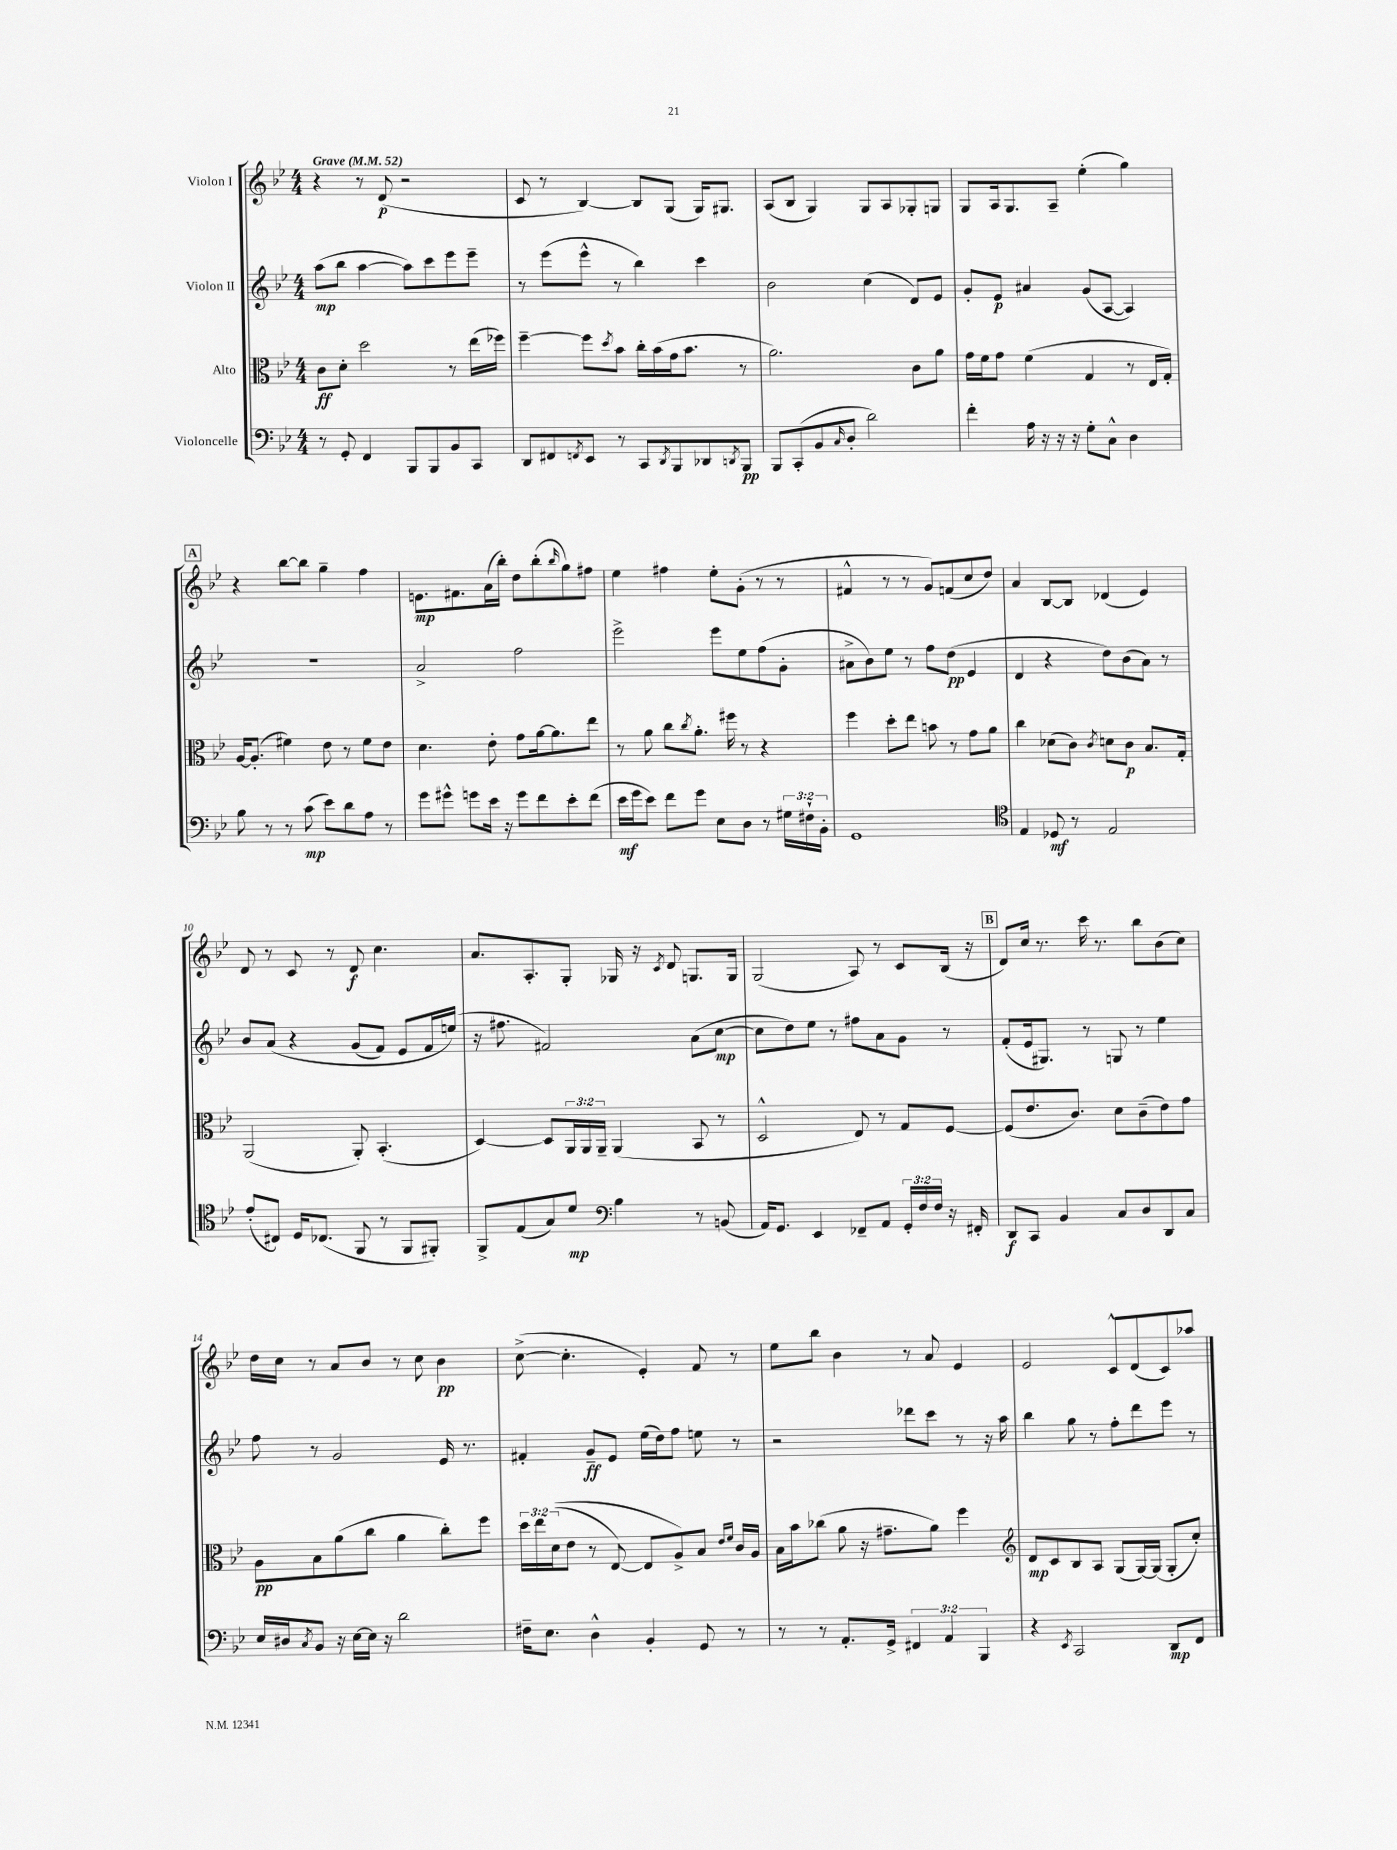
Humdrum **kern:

**kern	**dynam	**kern	**dynam	**kern	**dynam	**kern	**dynam
*part4	*part4	*part3	*part3	*part2	*part2	*part1	*part1
*staff4	*staff4	*staff3	*staff3	*staff2	*staff2	*staff1	*staff1
*I"Violoncelle	*	*I"Alto	*	*I"Violon II	*	*I"Violon I	*
*clefF4	*	*clefC3	*	*clefG2	*	*clefG2	*
*k[b-e-]	*	*k[b-e-]	*	*k[b-e-]	*	*k[b-e-]	*
*M4/4	*	*M4/4	*	*M4/4	*	*M4/4	*
*MM52	*	*MM52	*	*MM52	*	*MM52	*
=1	=1	=1	=1	=1	=1	=1	=1
!	!	!	!	!	!	!LO:TX:a:B:t=Grave	!
8r	.	8c\L	ff	(8aa\L	mp	4r	.
8GG'/	.	8d'\J	.	8bb-\J	.	.	.
4FF/	.	2dd\	.	[4aa\	.	8r	.
.	.	.	.	.	.	(8d/	p
8BBB-/L	.	.	.	8aa\L])	.	2r	.
8BBB-/	.	.	.	8ccc\	.	.	.
8BB-/	.	8r	.	8eee-\	.	.	.
8CC/J	.	(16ee-\LL	.	8eee-~\J	.	.	.
.	.	16ff-X\JJ)	.	.	.	.	.
=2	=2	=2	=2	=2	=2	=2	=2
8DD/L	.	[4ff~\	.	8r	.	8c/	.
8FF#X/	.	.	.	(8eee-\L	.	8r	.
8qFFn/	.	.	.	.	.	.	.
8EE-/J	.	8ff\L]	.	8eee-^^\J	.	[4B-/)	.
.	.	8qdd/	.	.	.	.	.
8r	.	8b-\J	.	8r	.	.	.
8CC/L	.	16cc'\LL	.	4bb-\)	.	8B-/L]	.
.	.	(16b-\	.	.	.	.	.
8qDD/	.	.	.	.	.	.	.
8BBB-/	.	16g\J	.	.	.	(8G/J	.
.	.	8.b-\J	.	.	.	.	.
8DD-X/	.	.	.	4ccc\	.	16G/KL)	.
.	.	.	.	.	.	8.G#X/J	.
8qDDn/	.	.	.	.	.	.	.
8BBB-/J	pp	8r	.	.	.	.	.
=3	=3	=3	=3	=3	=3	=3	=3
8BBB-/L	.	2.a\)	.	2b-\	.	(8A/L	.
(8CC'/	.	.	.	.	.	8B-/J	.
8BB-/	.	.	.	.	.	4G/)	.
16qqC/	.	.	.	.	.	.	.
8D'/J	.	.	.	.	.	.	.
2d\)	.	.	.	(4cc\	.	8G/L	.
.	.	.	.	.	.	8A/	.
.	.	8c\L	.	8d/L)	.	8G-X'/	.
.	.	8a\J	.	8e-/J	.	8Gn/J	.
=4	=4	=4	=4	=4	=4	=4	=4
4f'\	.	16g\LL	.	8g'/L	.	8G/L	.
.	.	16f\J	.	.	.	.	.
.	.	8g\J	.	8e-/J	p	16A/k	.
.	.	.	.	.	.	8.G/	.
16A\	.	(4f\	.	4a#X/	.	.	.
16r	.	.	.	.	.	.	.
16r	.	.	.	.	.	8A~/J	.
16r	.	.	.	.	.	.	.
8G'\L	.	4G/	.	(8g/L	.	(4ee-'\	.
8C^^\J	.	.	.	[8A/J	.	.	.
4D\	.	8r	.	4A/])	.	4gg\)	.
.	.	16E-/LL	.	.	.	.	.
.	.	16G'/JJ)	.	.	.	.	.
!!LO:LB:g=z
!!LO:REH:place=s1:t=A
=5	=5	=5	=5	=5	=5	=5	=5
8B-\	.	[16A/KL	.	1r	.	4r	.
.	.	(8.A'/J]	.	.	.	.	.
8r	.	.	.	.	.	.	.
8r	.	4f#X\)	.	.	.	[8bb-\L	.
(8c\	mp	.	.	.	.	8bb-\J]	.
8e-\L)	.	8e-\	.	.	.	4gg~\	.
8d\	.	8r	.	.	.	.	.
8A\J	.	8f#\L	.	.	.	4ff\	.
8r	.	8e-\J	.	.	.	.	.
=6	=6	=6	=6	=6	=6	=6	=6
8g\L	.	4.d\	.	2a^/	.	8.en\L	mp
8g#X^^\J	.	.	.	.	.	.	.
.	.	.	.	.	.	8.f#X\	.
8gn\L	.	.	.	.	.	.	.
16e-\Jk	.	8e-'\	.	.	.	(16a\L	.
16r	.	.	.	.	.	16bb-'\JJ)	.
8g\L	.	8g\L	.	2ff\	.	8dd\L	.
8f\	.	[16a\k	.	.	.	(8bb-'\	.
.	.	8.a\]	.	.	.	.	.
.	.	.	.	.	.	16qqbb-/	.
8e-'\	.	.	.	.	.	8gg\)	.
(8f\J	.	8ee-\J	.	.	.	8ff#X\J	.
=7	=7	=7	=7	=7	=7	=7	=7
16e-\LL	mf	8r	.	2eee-^\	.	4ee-\	.
16g\J	.	.	.	.	.	.	.
8e-\J)	.	8a\	.	.	.	.	.
8f\L	.	8cc\L	.	.	.	4ff#X\	.
.	.	8qcc/	.	.	.	.	.
8g\J	.	8.a'\J	.	.	.	.	.
8E-\L	.	.	.	8eee-\L	.	8ee-'\L	.
.	.	16ff#X\	.	.	.	.	.
8D\J	.	8r	.	8ee-\	.	(8g'\J	.
8r	.	4r	.	(8ff\	.	8r	.
24G#X\LL	.	.	.	8g'\J	.	8r	.
24F#X`\	.	.	.	.	.	.	.
24BB-'\JJ	.	.	.	.	.	.	.
=8	=8	=8	=8	=8	=8	=8	=8
1GG	.	4ff\	.	8a#X^\L	.	4f#X^^/	.
.	.	.	.	8b-\)	.	.	.
.	.	8dd'\L	.	8ee-\J	.	8r	.
.	.	8ee-\J	.	8r	.	8r	.
.	.	8bn\	.	8ff\L	.	8g/L)	.
.	.	8r	.	(8dd\J	pp	(8fn/	.
.	.	8g\L	.	4e-/	.	8cc/	.
.	.	8a\J	.	.	.	8dd/J)	.
=9	=9	=9	=9	=9	=9	=9	=9
*clefC4	*	*	*	*	*	*	*
4E-/	.	4cc\	.	4d/	.	4a/	.
8D-X/	mf	(8d-X\L	.	4r	.	[8B-/L	.
8r	.	8c\J)	.	.	.	8B-/J]	.
.	.	8qc/	.	.	.	.	.
2E-/	.	8dn\L	.	8dd\L)	.	(4d-X/	.
.	.	8c\J	p	(8b-\	.	.	.
.	.	8.B-/L	.	8a\J)	.	4e-/)	.
.	.	.	.	8r	.	.	.
.	.	16G'/Jk	.	.	.	.	.
!!LO:LB:g=z
=10	=10	=10	=10	=10	=10	=10	=10
(8e-'/L	.	(2AA/	.	8b-/L	.	8d/	.
8C#X/J)	.	.	.	(8a/J	.	8r	.
16D/KL	.	.	.	4r	.	8c/	.
(8.C-X/J	.	.	.	.	.	.	.
.	.	.	.	.	.	8r	.
8FF/	.	8AA'/)	.	(8g/L	.	8d/	f
8r	.	(4.BB-'/	.	8f/J)	.	4.cc\	.
8FF/L	.	.	.	8e-/L	.	.	.
8FF#X'/J)	.	.	.	16f/L	.	.	.
.	.	.	.	(16een/JJ)	.	.	.
=11	=11	=11	=11	=11	=11	=11	=11
8FF^/L	.	[4D/)	.	16r	.	8.a/L	.
.	.	.	.	8.ff#X\	.	.	.
(8E-/	.	.	.	.	.	.	.
.	.	.	.	.	.	8.A'/	.
8G/)	.	8D/L]	.	2f#X/)	.	.	.
8d/J	mp	24AA/L	.	.	.	8G'/J	.
.	.	24AA/	.	.	.	.	.
.	.	24AA~/JJ	.	.	.	.	.
*clefF4	*	*	*	*	*	*	*
4B-\	.	(4AA/	.	.	.	16G-X/	.
.	.	.	.	.	.	16r	.
.	.	.	.	.	.	8qc/	.
.	.	.	.	.	.	8d/	.
8r	.	8BB-/	.	(8a\L	.	8.Gn/L	.
(8BBn/	.	8r	.	[8cc\J	mp	.	.
.	.	.	.	.	.	16G/Jk	.
=12	=12	=12	=12	=12	=12	=12	=12
16AA/KL)	.	2D^^/	.	8cc\L]	.	(2G/	.
8.GG/J	.	.	.	.	.	.	.
.	.	.	.	8dd\)	.	.	.
4EE-/	.	.	.	8ee-\J	.	.	.
.	.	.	.	8r	.	.	.
8FF-X~/L	.	8E-/)	.	8ff#X\L	.	8A/)	.
8AA/J	.	8r	.	8a\	.	8r	.
24GG'/LL	.	8G/L	.	8g\J	.	8c/L	.
24F/	.	.	.	.	.	.	.
24F/JJ	.	.	.	.	.	.	.
16r	.	[8F/J	.	8r	.	(16B-/Jk	.
16FF#X'/	.	.	.	.	.	16r	.
!!LO:REH:place=s1:t=B
=13	=13	=13	=13	=13	=13	=13	=13
8DD/L	f	(8F/L]	.	(8f'/L	.	8d/L)	.
8CC/J	.	8.e-/	.	16e-/k	.	16cc/Jk	.
.	.	.	.	8.G#X/J)	.	8.r	.
4BB-/	.	.	.	.	.	.	.
.	.	8.c/J)	.	.	.	.	.
.	.	.	.	8r	.	16ccc\	.
.	.	.	.	.	.	8.r	.
8C/L	.	8d\L	.	8Gn/	.	.	.
8D/	.	(8c~\	.	8r	.	8bb-\L	.
8DD/	.	8e-\)	.	4ee-\	.	(8b-\	.
8C/J	.	8g\J	.	.	.	8cc\J)	.
!!LO:LB:g=z
=14	=14	=14	=14	=14	=14	=14	=14
16E-/LL	.	8A\L	pp	8ff\	.	16dd\LL	.
16D#X/J	.	.	.	.	.	16cc\JJ	.
8qC/	.	.	.	.	.	.	.
8BB-/J	.	8B-\	.	8r	.	8r	.
16r	.	(8a\	.	2g/	.	8a/L	.
[16E-\LL	.	.	.	.	.	.	.
16E-\JJ]	.	8cc\J	.	.	.	8b-/J	.
16r	.	.	.	.	.	.	.
2d\	.	4a\	.	.	.	8r	.
.	.	.	.	.	.	8cc\	.
.	.	8cc'\L)	.	16e-/	.	4b-\	pp
.	.	.	.	8.r	.	.	.
.	.	8ff\J	.	.	.	.	.
=15	=15	=15	=15	=15	=15	=15	=15
16F#X~\KL	.	24dd\LL	.	4f#X'/	.	([8cc^\	.
.	.	24ee-\	.	.	.	.	.
8.E-\J	.	.	.	.	.	.	.
.	.	((24d\J	.	.	.	.	.
.	.	8e-\J	.	.	.	4.cc'\]	.
4D^^\	.	8r	.	8g~/L	ff	.	.
.	.	[8E-/)	.	8e-/J	.	.	.
4BB-'/	.	8E-/L]	.	(16ee-\LL	.	4e-'/)	.
.	.	.	.	16dd\J)	.	.	.
.	.	8A^/)	.	8ff\J	.	.	.
8GG/	.	8B-/J	.	8een\	.	8f/	.
.	.	16qqe-/LL	.	.	.	.	.
.	.	16qqf/JJ	.	.	.	.	.
8r	.	16c/LL	.	8r	.	8r	.
.	.	16A/JJ	.	.	.	.	.
=16	=16	=16	=16	=16	=16	=16	=16
8r	.	16B-\LL	.	2r	.	8ee-\L	.
.	.	16b-\J	.	.	.	.	.
8r	.	(8cc-X\J	.	.	.	8bb-\J	.
8.AA'/L	.	8a\	.	.	.	4b-\	.
.	.	16r	.	.	.	.	.
16GG^/Jk	.	8.g#X~\L	.	.	.	.	.
6FF#X/	.	.	.	8ddd-X\L	.	8r	.
.	.	8a\J)	.	8ccc\J	.	8a/	.
6AA/	.	.	.	.	.	.	.
.	.	4ff\	.	8r	.	4e-/	.
6BBB-/	.	.	.	.	.	.	.
.	.	.	.	16r	.	.	.
.	.	.	.	16aa\	.	.	.
=17	=17	=17	=17	=17	=17	=17	=17
*	*	*clefG2	*	*	*	*	*
4r	.	8d/L	mp	4bb-\	.	2e-/	.
.	.	8c/	.	.	.	.	.
8qEE-/	.	.	.	.	.	.	.
2CC/	.	8B-/	.	8gg\	.	.	.
.	.	8A/J	.	8r	.	.	.
.	.	(8G/L	.	8ff'\L	.	8c^^/L	.
.	.	[16G/L)	.	8ddd\	.	(8d/	.
.	.	(16G/JJ]	.	.	.	.	.
8DD/L	mp	8G'/L	.	8eee-\J	.	8c/)	.
8FF/J	.	8cc'/J)	.	8r	.	8aa-X/J	.
==	==	==	==	==	==	==	==
*-	*-	*-	*-	*-	*-	*-	*-
